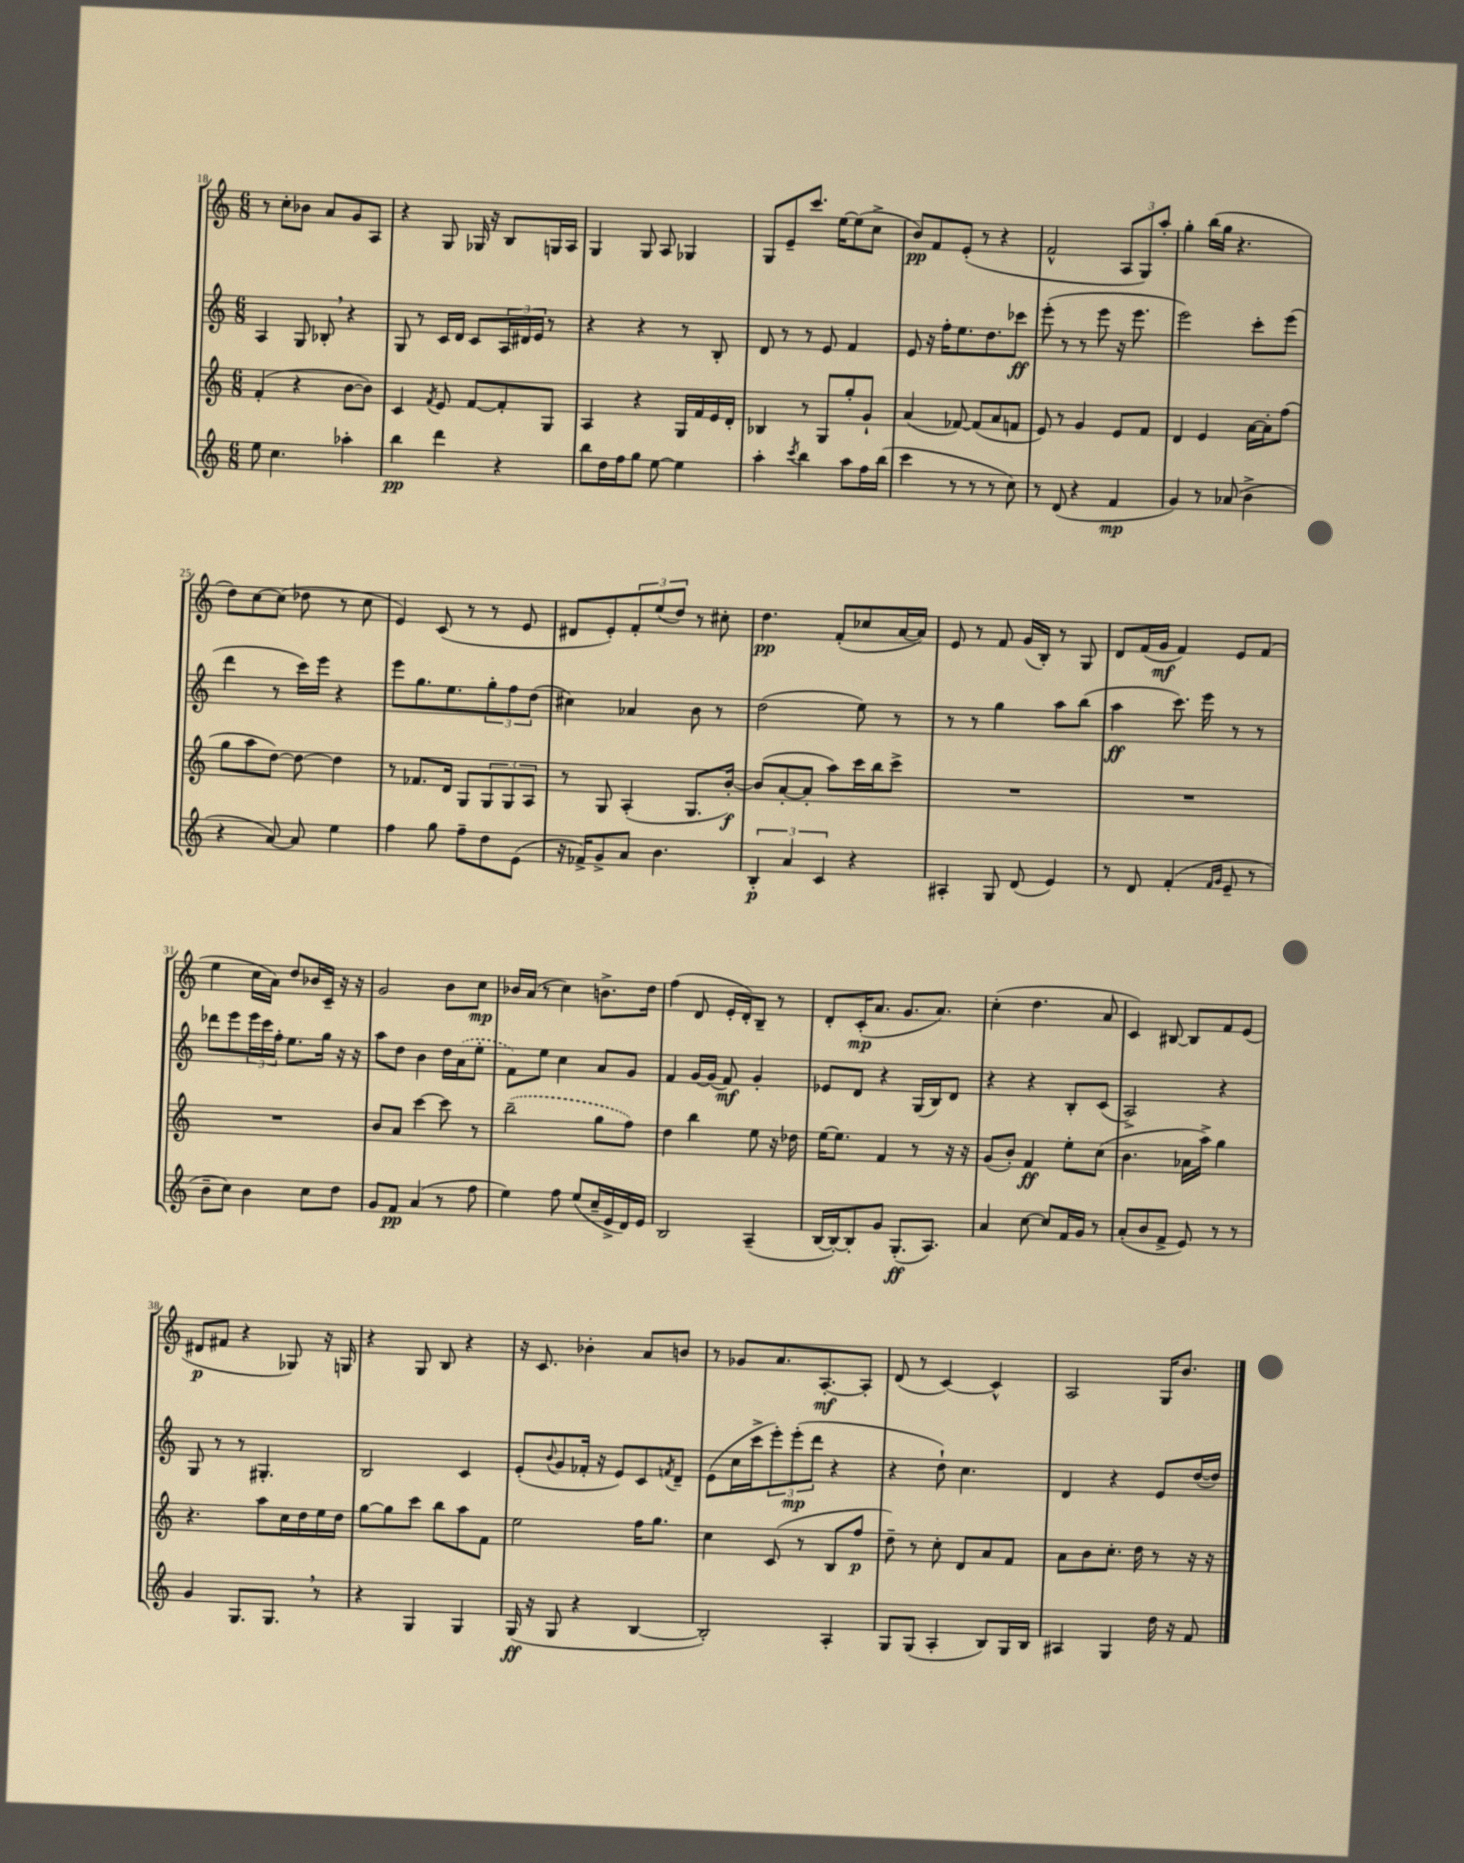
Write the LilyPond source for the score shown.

<<
\new StaffGroup <<
\new Staff = "s0" {
    \clef treble \key c \major \numericTimeSignature \time 6/8
    r8 c''8-. bes'8 a'8 g'8 a8 |
    r4 g8 ges16 r16 b8 g16 a16 |
    g4 g8 a8 ges4 |
    g8 e'8-- c'''8. e''16~ e''8( c''8-> |
    b'8\pp) f'8 e'8-.( r8 r4 |
    f'2-^ \tuplet 3/2 { a8 g8) a''8-. } |
    g''4-. b''16( g''16 r4. |
    d''8) c''8~ c''8( des''8 r8 c''8 |
    e'4) c'8( r8 r8 e'8 |
    dis'8 e'8-.) \tuplet 3/2 { f'8-. e''8( d''8) } r8 cis''8-. |
    d''4.\pp f'8-.( ces''8 a'16~ a'16) |
    e'8 r8 f'8 g'16( b16-.) r8 g8 |
    d'8 f'16( g'16\mf f'4) e'8 f'8( |
    e''4 c''16 a'16) d''8 bes'16 c'16-- r16 r16 |
    g'2 b'8 c''8\mp |
    bes'16 a'16( r8 c''4) b'8.-> d''16 |
    f''4( d'8 e'16-. d'16-.) b8-- r8 |
    d'8-. c'16-.\mp( a'8. g'8. a'8.) |
    c''4-.( d''4. a'8 |
    c'4) bis8~ bis8 f'8 e'8( |
    dis'8\p fis'8 r4 ges8) r16 g16 |
    r4 g8 b8 r4 |
    r16 c'8. bes'4-. a'8 b'8 |
    r8 ges'8 a'8. a8.~-.\mf a8-. |
    d'8( r8 c'4~) c'4-^ |
    a2 g16 b'8. \bar "|." |
}
\new Staff = "s1" {
    \clef treble \key c \major \numericTimeSignature \time 6/8
    a4 g8 bes8-. \breathe r4 |
    g8 r8 c'16 d'16 c'8 \tuplet 3/2 { a16 dis'16 e'16 } r8 |
    r4 r4 r8 b8-. |
    d'8 r8 r8 e'8 f'4 |
    e'8 r16 f''16-. e''8. d''8. ces'''8\ff |
    e'''8-.( r8 r8 e'''8 r16 e'''8. |
    e'''2) c'''8-. e'''8( |
    d'''4 r8 c'''16) e'''16 r4 |
    e'''8 g''8. e''8. \tuplet 3/2 { g''8-. f''8 d''8( } |
    cis''4) aes'4 b'8 r8 |
    d''2( e''8) r8 |
    r8 r8 g''4 a''8 b''8( |
    a''4\ff c'''8.) e'''16 r8 r8 |
    des'''8 e'''8 \tuplet 3/2 { e'''16 c'''16 f''16-. } e''8. g''16 r16 r16 |
    a''8 d''8 b'4 d''16 \once \slurDashed a'16( e''8-. |
    f'8) e''8 c''4 a'8 g'8 |
    f'4 g'16~ g'16( f'8\mf) g'4-. |
    ees'8 d'8 r4 g16( b16) d'8 |
    r4 r4 b8-. c'8( |
    a2->) r4 |
    g8 r8 r8 gis4.-. |
    b2 c'4 |
    e'8-.( \appoggiatura { b'8 } g'8 fes'16-. r16 e'8) c'8 \acciaccatura { f'8 } d'8-- |
    e'8( c''16 c'''16-> \tuplet 3/2 { e'''8-.) e'''8-.\mp( d'''8 } r4 |
    r4 d''8-!) c''4. |
    d'4 r4 e'8 d''16~( d''16) \bar "|." |
}
\new Staff = "s2" {
    \clef treble \key c \major \numericTimeSignature \time 6/8
    f'4-.( r4 b'8~ b'8) |
    c'4 \acciaccatura { f'8 } e'8 f'8~ f'8-. g8 |
    a4 r4 g16 f'16 e'16 d'16-. |
    bes4 r8 g8 g''8-. g'8-! |
    a'4( fes'8~) fes'8( a'8 f'8 |
    e'8) r8 g'4 e'8 f'8 |
    d'4 e'4 a'16~ a'16-. f''8( |
    g''8 a''8 d''8~) d''8~ d''4 |
    r8 fes'8. d'16 g8 \tuplet 3/2 { g8 g8 a8 } |
    r8 g8 a4-.( g8. b'16~-.\f) |
    b'8( a'8~-. a'8-. a''8) c'''16 b''16 c'''8-> |
    R2. |
    R2. |
    R2. |
    b'8 a'8 c'''4~ c'''8 r8 |
    \once \slurDashed b''2--( g''8 f''8) |
    d''4 b''4 e''8 r16 des''16 |
    e''16~ e''8. f'4 r8 r16 r16 |
    g'8( b'8-.) f'4\ff e''8-. c''8( |
    b'4. aes'16 a''16->) g''4 |
    r4. a''8 c''16 d''16 e''16 d''16 |
    g''8~ g''8 c'''8 b''8 a''8 f'8 |
    e''2 f''16 g''8. |
    c''4 c'8( r8 b8 f''8\p |
    d''8--) r8 c''8-. d'8 a'8 f'8 |
    a'8 b'8 c''8.-. d''16 r8 r16 r16 \bar "|." |
}
\new Staff = "s3" {
    \clef treble \key c \major \numericTimeSignature \time 6/8
    e''8 c''4. aes''4-. |
    b''4\pp d'''4 r4 |
    b''8 d''16 f''16 g''8 e''8~ e''4 |
    a''4-. \acciaccatura { c'''8 } b''4 a''8 f''16 b''16( |
    c'''4 r8 r8 r8 c''8) |
    r8 d'8( r4 f'4\mp |
    g'4) r8 aes'8( b'4-> |
    r4 a'8~) a'8 e''4 |
    f''4 g''8 f''8-- d''8 e'8( |
    r16 fes'16->) g'8-> a'8 b'4. |
    \tuplet 3/2 { b4-.\p a'4 c'4 } r4 |
    ais4-. g8 d'8( e'4) |
    r8 d'8 f'4-.( \grace { f'16 g'16 } e'8-- r8 |
    b'8-- c''8) b'4 c''8 d''8 |
    g'8 f'8\pp a'4( r8 f''8 |
    e''4) f''8 e''8( c''16-- e'16-> d'16) e'16 |
    b2 a4--( |
    b16~ b16~-.) b8-. g'8 g8.-.\ff( a8.) |
    a'4 c''8~ c''8 f'16 g'16 r8 |
    a'8-.( b'8 f'8-> e'8) r8 r8 |
    g'4 g8. g8. \breathe r8 |
    r4 g4 g4 |
    g16\ff( r16 g8 r4 b4~ |
    b2-.) a4-. |
    g8 g8( a4-. b8) g16 b16 |
    ais4 g4 d''16 r16 f'8 \bar "|." |
}
>>
>>
\layout { \context { \Score currentBarNumber = #18 } }
